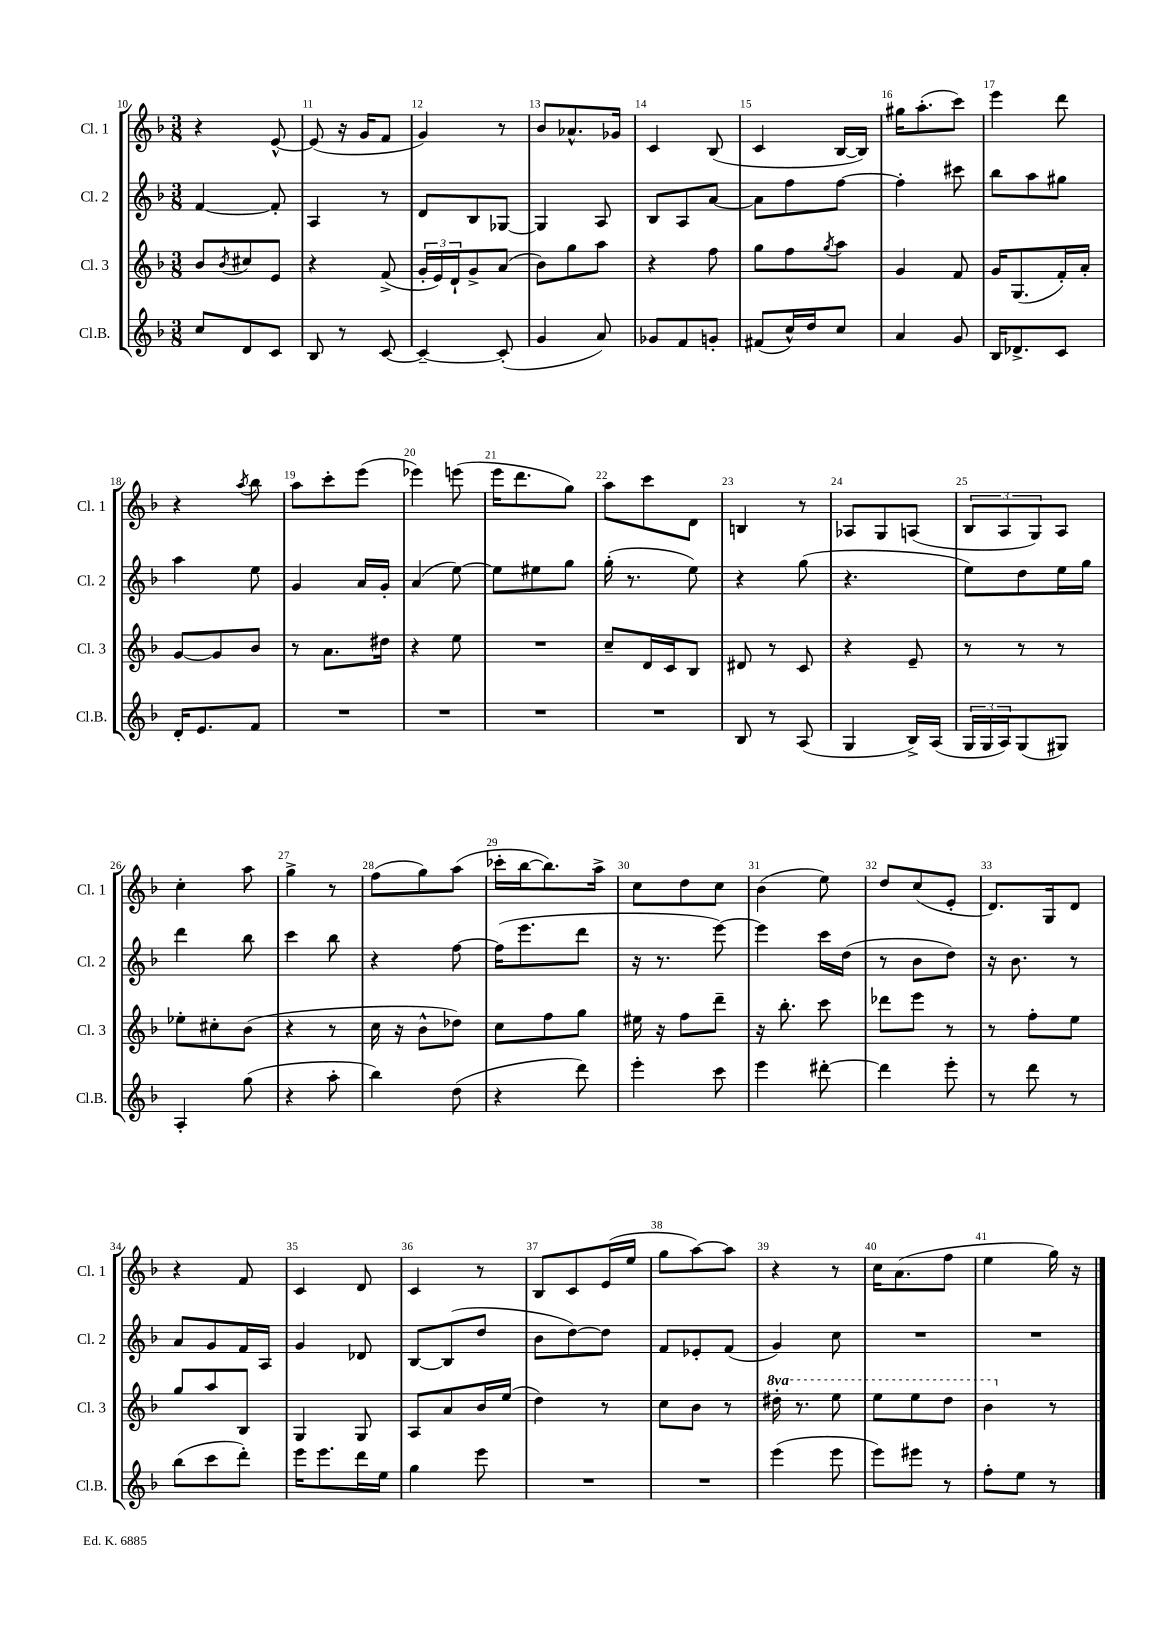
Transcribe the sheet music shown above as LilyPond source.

<<
\new StaffGroup <<
\new Staff = "s0" \with { instrumentName = "Cl. 1" shortInstrumentName = "Cl. 1" } {
    \clef treble \key f \major \numericTimeSignature \time 3/8
    r4 e'8~-^ |
    e'8( r16 g'16 f'8 |
    g'4) r8 |
    bes'8 aes'8.-^ ges'16 |
    c'4 bes8( |
    c'4 bes16~ bes16) |
    gis''16 a''8.-.( c'''8) |
    e'''4 d'''8 |
    r4 \acciaccatura { a''8 } bes''8 |
    a''8 c'''8-. e'''8( |
    ees'''4) e'''8( |
    e'''16 d'''8. g''8) |
    a''8 c'''8 d'8 |
    b4 r8 |
    aes8 g8 a8( |
    \tuplet 3/2 { bes8 a8 g8) } a8 |
    c''4-. a''8 |
    g''4-> r8 |
    f''8( g''8) a''8( |
    ces'''16-. bes''16~ bes''8.) a''16-> |
    c''8 d''8 c''8 |
    bes'4( e''8) |
    d''8 c''8( e'8-. |
    d'8.) g16 d'8 |
    r4 f'8 |
    c'4 d'8 |
    c'4 r8 |
    bes8 c'8 e'16( e''16 |
    g''8 a''8~) a''8 |
    r4 r8 |
    c''16 a'8.( f''8 |
    e''4 g''16) r16 \bar "|." |
}
\new Staff = "s1" \with { instrumentName = "Cl. 2" shortInstrumentName = "Cl. 2" } {
    \clef treble \key f \major \numericTimeSignature \time 3/8
    f'4~ f'8-. |
    a4 r8 |
    d'8 bes8 ges8~ |
    ges4 a8 |
    bes8 a8 a'8~ |
    a'8 f''8 f''8~ |
    f''4-. cis'''8 |
    bes''8 a''8 gis''8 |
    a''4 e''8 |
    g'4 a'16 g'16-. |
    a'4( e''8~) |
    e''8 eis''8 g''8 |
    g''16-.( r8. e''8) |
    r4 g''8( |
    r4. |
    e''8) d''8 e''16 g''16 |
    d'''4 bes''8 |
    c'''4 bes''8 |
    r4 f''8~ |
    f''16( e'''8. d'''8 |
    r16 r8. e'''8~) |
    e'''4 c'''16 d''16( |
    r8 bes'8 d''8) |
    r16 bes'8. r8 |
    a'8 g'8 f'16 a16 |
    g'4 des'8 |
    bes8~ bes8( d''8 |
    bes'8 d''8~) d''8 |
    f'8 ees'8-. f'8( |
    g'4) c''8 |
    R4. |
    R4. \bar "|." |
}
\new Staff = "s2" \with { instrumentName = "Cl. 3" shortInstrumentName = "Cl. 3" } {
    \clef treble \key f \major \numericTimeSignature \time 3/8 \set Staff.ottavationMarkups = #ottavation-simple-ordinals
    bes'8 \acciaccatura { bes'8 } cis''8 e'8 |
    r4 f'8->( |
    \tuplet 3/2 { g'16-. e'16) d'16-! } g'8-> a'8( |
    bes'8) g''8 a''8 |
    r4 f''8 |
    g''8 f''8 \acciaccatura { g''8 } a''8 |
    g'4 f'8 |
    g'16 g8.( f'16-.) a'16-. |
    g'8~ g'8 bes'8 |
    r8 a'8. dis''16 |
    r4 e''8 |
    R4. |
    c''8-- d'16 c'16 bes8 |
    dis'8 r8 c'8 |
    r4 e'8-- |
    r8 r8 r8 |
    ees''8-. cis''8-. bes'8( |
    r4 r8 |
    c''16 r16 bes'8-^ des''8) |
    c''8 f''8 g''8 |
    eis''16 r16 f''8 d'''8-- |
    r16 bes''8.-. c'''8 |
    des'''8 e'''8 r8 |
    r8 f''8-. e''8 |
    g''8 a''8 bes8 |
    g4 g8 |
    a8 a'8 bes'16 e''16( |
    d''4) r8 |
    c''8 bes'8 r8 |
    \ottava #1 dis'''16-. r8. e'''8 |
    e'''8 e'''8 d'''8 |
    bes''4 \ottava #0 r8 \bar "|." |
}
\new Staff = "s3" \with { instrumentName = "Cl.B." shortInstrumentName = "Cl.B." } {
    \clef treble \key f \major \numericTimeSignature \time 3/8
    c''8 d'8 c'8 |
    bes8 r8 c'8~ |
    c'4~-- c'8-.( |
    g'4 a'8) |
    ges'8 f'8 g'8-. |
    fis'8( c''16-^) d''16 c''8 |
    a'4 g'8 |
    bes16 des'8.-> c'8 |
    d'16-. e'8. f'8 |
    R4. |
    R4. |
    R4. |
    R4. |
    bes8 r8 a8( |
    g4 bes16->) a16( |
    \tuplet 3/2 { g16 g16 a16) } g8( gis8) |
    a4-. g''8( |
    r4 a''8-. |
    bes''4) d''8( |
    r4 d'''8) |
    e'''4-. c'''8 |
    e'''4 dis'''8~-. |
    dis'''4 e'''8-. |
    r8 d'''8 r8 |
    bes''8( c'''8 d'''8-.) |
    e'''16 e'''8. d'''16 e''16 |
    g''4 e'''8 |
    R4. |
    R4. |
    e'''4( e'''8 |
    e'''8) eis'''8 r8 |
    f''8-. e''8 r8 \bar "|." |
}
>>
>>
\layout { \context { \Score currentBarNumber = #10 \override BarNumber.break-visibility = ##(#f #t #t) barNumberVisibility = #all-bar-numbers-visible } }
